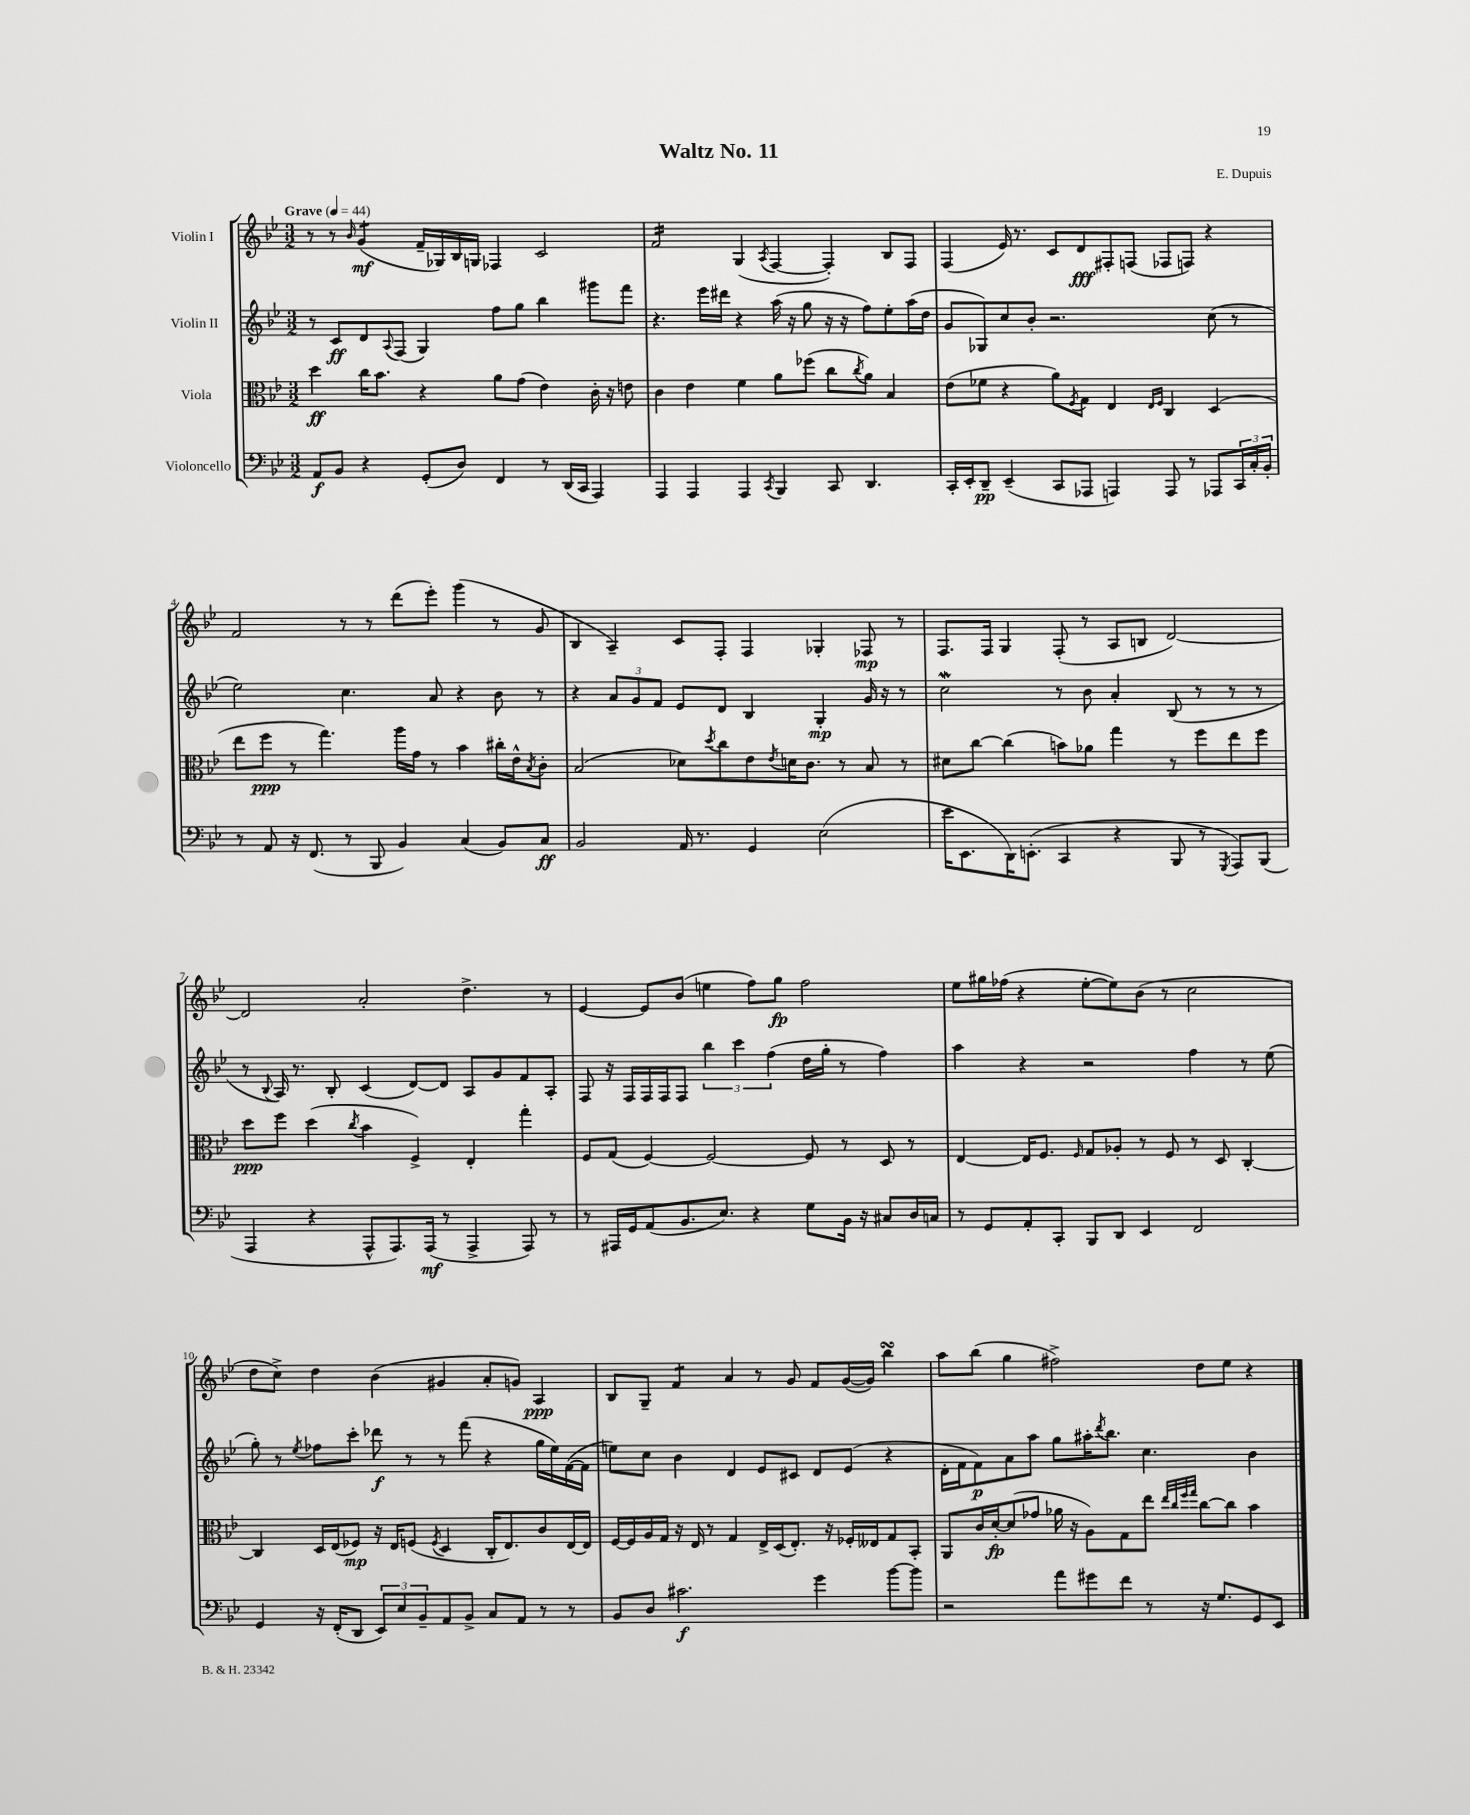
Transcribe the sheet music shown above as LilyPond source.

\header { title = "Waltz No. 11" composer = "E. Dupuis" }
<<
\new StaffGroup <<
\new Staff = "s0" \with { instrumentName = "Violin I" } {
    \clef treble \key bes \major \numericTimeSignature \time 3/2 \tempo "Grave" 4 = 44
    r8 r8 \grace { bes'16 } g'4:8\mf( f'16-- ges16) bes16 g16 fes4 c'2 |
    f'2:16 g4( \acciaccatura { a8 } f4~ f4-.) bes8 f8 |
    f4( ees'16) r8. c'8 d'8\fff fis8-. f8( fes8 f8) r4 |
    f'2 r8 r8 d'''8( ees'''8-.) g'''4( r8 g'8 |
    bes4 a4--) c'8 f8-. f4 ges4-. fes8\mp r8 |
    f8. f16 g4 f8-.( r8 a8 b8 d'2~) |
    d'2 a'2-. d''4.-> r8 |
    ees'4~ ees'8 bes'8( e''4 f''8) g''8\fp f''2 |
    ees''8 gis''16 fes''16( r4 ees''8~-. ees''8) bes'8( r8 c''2 |
    d''8 c''8->) d''4 bes'4( gis'4 a'8-. g'8) a4\ppp |
    bes8 g8-- f'4:8 a'4 r8 g'8 f'8 g'16~( g'16) bes''4\turn |
    a''8 bes''8( g''4 fis''2->) d''8 ees''8 r4 \bar "|." |
}
\new Staff = "s1" \with { instrumentName = "Violin II" } {
    \clef treble \key bes \major \numericTimeSignature \time 3/2
    r8 c'8\ff d'8 \appoggiatura { a8 } f8( g4) f''8 g''8 bes''4 gis'''8 f'''8 |
    r4. ees'''16 dis'''16 r4 a''16( r16 g''8 r16 r16 f''8) ees''8-. a''16( d''16 |
    g'8 ges8) c''8 bes'8-. r2. c''8( r8 |
    ees''2) c''4. a'8 r4 bes'8 r8 |
    r4 \tuplet 3/2 { a'8 g'8 f'8 } ees'8 d'8 bes4 g4-.\mp g'16 r16 r8 |
    c''2\mordent r8 bes'8 a'4-. bes8( r8 r8 r8 |
    r8 \appoggiatura { bes8 } a16) r8. bes8-. c'4( d'8~) d'8 a8 g'8 f'8 a8-. |
    f8 r16 f16 f16 f16 f8 \tuplet 3/2 { bes''4 c'''4 f''4( } d''16 g''16-. r8 f''4) |
    a''4 r4 r2 f''4 r8 ees''8( |
    g''8-.) r8 \acciaccatura { ees''8 } fes''8 c'''8-. des'''8\f r8 r8 f'''8( r4 g''16 ees''16) f'16~( f'16 |
    e''8) c''8 bes'4 d'4 ees'8 cis'8 d'8 ees'8( r4 |
    d'16-. f'16 f'8\p) a'8 a''8 g''8 ais''16-. \acciaccatura { d'''8 } bes''8. c''4. bes'4 \bar "|." |
}
\new Staff = "s2" \with { instrumentName = "Viola" } {
    \clef alto \key bes \major \numericTimeSignature \time 3/2
    d''4\ff c''16 bes'8. r4 a'8 g'8( ees'4) c'16-. r16 e'8 |
    c'4 ees'4 f'4 a'8 fes''8( c''8 \acciaccatura { c''8 } a'8) bes4 |
    ees'8( fes'8 r4 a'8) \acciaccatura { f8 } g8 ees4 \grace { ees16 f16 } c4 d4( |
    ees''8 f''8\ppp r8 g''4.) a''16 g'16 r8 bes'4 cis''16-. ees'16-^ \acciaccatura { bes8 } c'8-. |
    bes2( des'8) \acciaccatura { d''8 } c''8 ees'8 \acciaccatura { ees'8 } d'16 c'8. r8 bes8 r8 |
    dis'8 c''8~ c''4( b'8) aes'8 g''4 r8 f''8 ees''8 f''8 |
    d''8\ppp f''8 d''4( \acciaccatura { c''8 } bes'4 f4->) ees4-. g''4-. |
    f8 g8( f4~) f2~ f8 r8 d8 r8 |
    ees4~ ees16 f8. \grace { f16 } g8 aes8-. r8 f8 r8 d8 c4~-. |
    c4 d16 ees16( fes8\mp) r16 ees16 f8( \acciaccatura { f8 } d4 c16-. ees8.) c'8 ees16~ ees16 |
    f16~ f16 a16 g16 r16 ees16 r8 g4 ees16-> d16( ees8.-.) r16 fes16-. eeses16 g8 bes,8-. |
    a,8 c'16 d'16~-.\fp d'8( ges'8 aes'16 r16 a8) g8 ees''8 \grace { ees''32 c''32 f''32 g''32 } c''8~ c''8 bes'4 \bar "|." |
}
\new Staff = "s3" \with { instrumentName = "Violoncello" } {
    \clef bass \key bes \major \numericTimeSignature \time 3/2
    a,8\f bes,8 r4 g,8-.( d8) f,4 r8 d,16( c,16 a,,4) |
    a,,4 a,,4 a,,4 \acciaccatura { c,8 } bes,,4 c,8 d,4. |
    c,16-. ees,16-. d,8--\pp ees,4--( c,8 aes,,8 a,,4) a,,8 r8 aes,,8 \tuplet 3/2 { c,16 c16-. bes,16-. } |
    r8 a,8 r16 f,8.( r8 bes,,8 bes,4) c4( bes,8) c8\ff |
    bes,2 a,16 r8. g,4 ees2( |
    ees'16 ees,8. d,16) e,8.-.( c,4 r4 bes,,8 r8 \acciaccatura { g,,8 } a,,8) bes,,8( |
    a,,4 r4 a,,8-^ a,,8.) a,,16\mf( r8 a,,4-> a,,8) r8 |
    r8 ais,,16 g,16 a,8( bes,8. ees8.) r4 g8 bes,16 r16 cis8 d16 c16 |
    r8 g,8 a,8-. c,8-. bes,,8 d,8 ees,4 f,2 |
    g,4 r16 f,16-.( d,8 \tuplet 3/2 { ees,8) ees8 bes,8-- } a,8 bes,8-> c8 a,8 r8 r8 |
    bes,8 d8 cis'2.\f g'4 bes'8~ bes'8 |
    r2 a'8 gis'8 f'8 r8 r16 g8. g,8 ees,8 \bar "|." |
}
>>
>>
